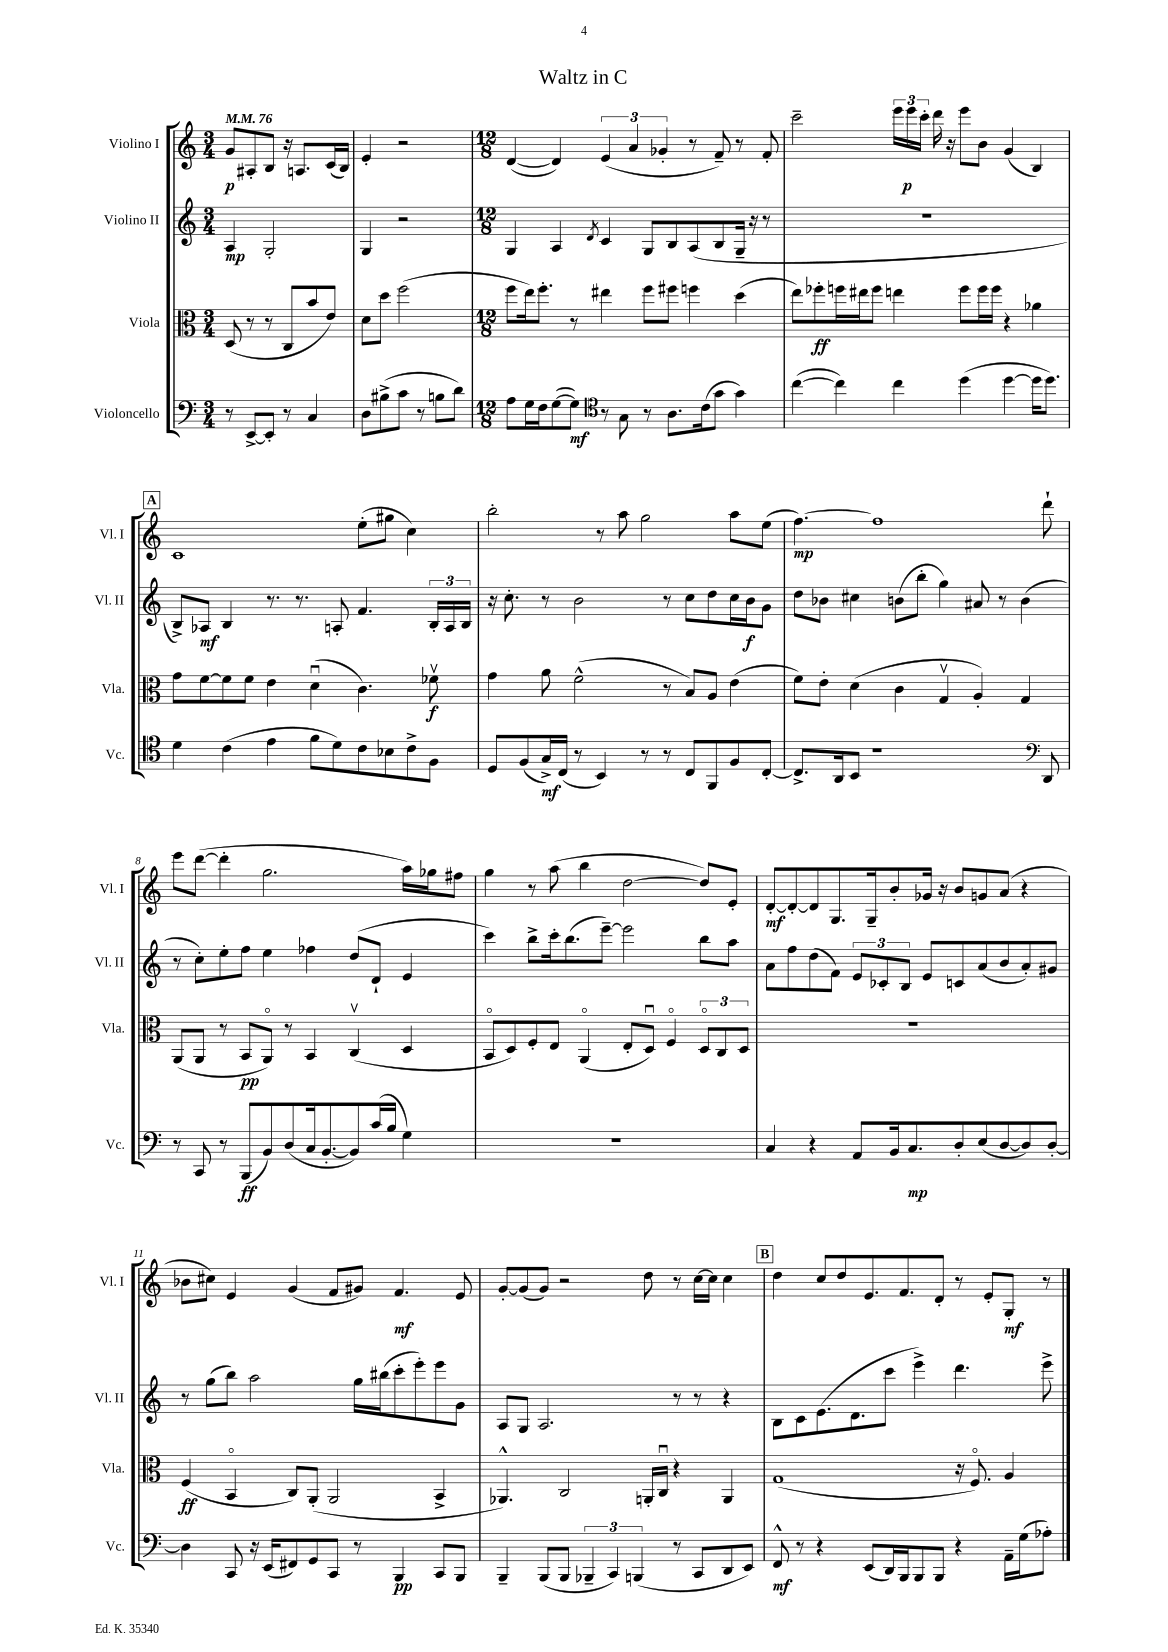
\header { title = "Waltz in C" }
<<
\new StaffGroup <<
\new Staff = "s0" \with { instrumentName = "Violino I" shortInstrumentName = "Vl. I" } {
    \clef treble \key c \major \numericTimeSignature \time 3/4 \tempo 4 = 76
    \autoBeamOff g'8[\p ais8-. b8] r16 a8.[ c'16( b16]) |
    e'4-. r2 |
    \numericTimeSignature \time 12/8 d'4~( d'4) \tuplet 3/2 { e'4( a'4 ges'4-. } r8 f'8--) r8 f'8-. |
    c'''2-- \tuplet 3/2 { e'''16[ e'''16\p c'''16]-. } d'''16 r16 e'''8[ b'8] g'4( b4) |
    \mark \markup { \box "A" } c'1 e''8[-.( gis''8] c''4) |
    b''2-. r8 a''8 g''2 a''8[ e''8]( |
    f''4.~\mp) f''1 d'''8-! |
    e'''8[ d'''8]~( d'''4-. g''2. a''16[) ges''16 fis''8] |
    g''4 r8 a''8( b''4 d''2~ d''8[) e'8]-. |
    d'8[~-.\mf d'8~-. d'8 g8. g16-- b'8-. ges'16] r16 b'8[ g'8 a'8]( r4 |
    bes'8[ cis''8]) e'4 g'4( f'8[ gis'8]) f'4.\mf e'8 |
    g'8[~-. g'8( g'8]) r2 d''8 r8 c''16[~ c''16] c''4 |
    \mark \markup { \box "B" } d''4 c''8[ d''8 e'8. f'8. d'8]-. r8 e'8[-. g8]-.\mf r8 \bar "|." |
}
\new Staff = "s1" \with { instrumentName = "Violino II" shortInstrumentName = "Vl. II" } {
    \clef treble \key c \major \numericTimeSignature \time 3/4
    \autoBeamOff a4\mp g2-. |
    g4 r2 |
    \numericTimeSignature \time 12/8 g4 a4 \acciaccatura { d'8 } c'4 g8[ b8 a8( b8 g16]-- r16 r8 |
    R1. |
    \mark \markup { \box "A" } b8[->) aes8]\mf b4 r8. r8. a8-. f'4. \tuplet 3/2 { b16[-. a16 b16] } |
    r16 c''8.-. r8 b'2 r8 c''8[ d''8 c''16 b'16\f g'8] |
    d''8[ bes'8] cis''4 b'8[( b''8]-. g''4) ais'8 r8 b'4( |
    r8 c''8[-.) e''8-. f''8] e''4 fes''4 d''8[( d'8]-! e'4 |
    c'''4) b''8[-> c'''16-. b''8.( e'''8]~--) e'''2 b''8[ a''8] |
    a'8[ f''8 d''8( f'8]) \tuplet 3/2 { e'8[ ces'8-. b8] } e'8[ c'8 a'8( b'8 a'8-.) gis'8] |
    r8 g''8[( b''8]) a''2 g''16[ bis''16( c'''8-. e'''8-.) e'''8 g'8] |
    a8[ g8] a2. r8 r8 r4 |
    \mark \markup { \box "B" } b8[ c'8 e'8.( d'8. c'''8] e'''4->) d'''4. e'''8-> \bar "|." |
}
\new Staff = "s2" \with { instrumentName = "Viola" shortInstrumentName = "Vla." } {
    \clef alto \key c \major \numericTimeSignature \time 3/4
    \autoBeamOff d8( r8 r8 c8[ b'8 e'8]) |
    d'8[ d''8] f''2( |
    \numericTimeSignature \time 12/8 f''8[ e''16) f''8.]-. r8 eis''4 f''8[ fis''8] f''4 d''4( |
    e''8[) fes''8-.\ff f''16 eis''16 f''8] e''4 f''8[ f''16 f''16] r4 aes'4 |
    \mark \markup { \box "A" } g'8[ f'8~ f'8 f'8] e'4 d'4\downbow( c'4.) fes'8\upbow\f |
    g'4 a'8 f'2-^( r8 b8[) a8] e'4( |
    f'8[) e'8]-. d'4( c'4 g4\upbow a4-.) g4 |
    a,8[( a,8] r8 b,8[\pp a,8]\flageolet) r8 b,4 c4\upbow( d4 |
    b,8[\flageolet d8) f8-. e8] a,4\flageolet( e8[-. d8]\downbow) f4\flageolet \tuplet 3/2 { d8[\flageolet c8 d8] } |
    R1. |
    f4\ff( b,4\flageolet c8[) a,8]-.( a,2 b,4-> |
    aes,4.-^) c2 a,16[-. c16]\downbow r4 a,4 |
    \mark \markup { \box "B" } g1( r16 f8.\flageolet) a4 \bar "|." |
}
\new Staff = "s3" \with { instrumentName = "Violoncello" shortInstrumentName = "Vc." } {
    \clef bass \key c \major \numericTimeSignature \time 3/4
    \autoBeamOff r8 e,8[~-> e,8]-. r8 c4 |
    d8[ bis8->( c'8] r8 b8[ d'8]) |
    \numericTimeSignature \time 12/8 a8[ g16 f16 g8~( g8]\mf) r8 g8 r8 a8.[ c'16( g'8] g'4) |
    \clef tenor c''4~( c''4) c''4 d''4( d''4~ d''16[ d''8.]) |
    \mark \markup { \box "A" } d'4 c'4( e'4 f'8[ d'8) c'8 bes8 c'8-> f8] |
    d8[ f8( g16->\mf) c16]( r8 b,4) r8 r8 c8[ f,8 f8 c8]~-. |
    c8.[-> a,16 b,8] r1 \clef bass d,8 |
    r8 c,8 r8 b,,8[\ff( b,8) d8( c16 b,8.~-. b,8) c'16( b16] g4) |
    R1. |
    c4 r4 a,8[ b,16 c8.\mp d8-. e8( d8~ d8) d8]~-. |
    d4 c,8 r16 e,16[( fis,8) g,8 c,8] r8 b,,4\pp c,8[ b,,8] |
    b,,4-- b,,8[( b,,8] \tuplet 3/2 { bes,,4-- c,4) b,,4( } r8 c,8[ d,8 e,8]) |
    \mark \markup { \box "B" } f,8-^\mf r8 r4 e,8[( d,16) b,,16 b,,8 b,,8] r4 a,16[-- g16( aes8]-.) \bar "|." |
}
>>
>>
